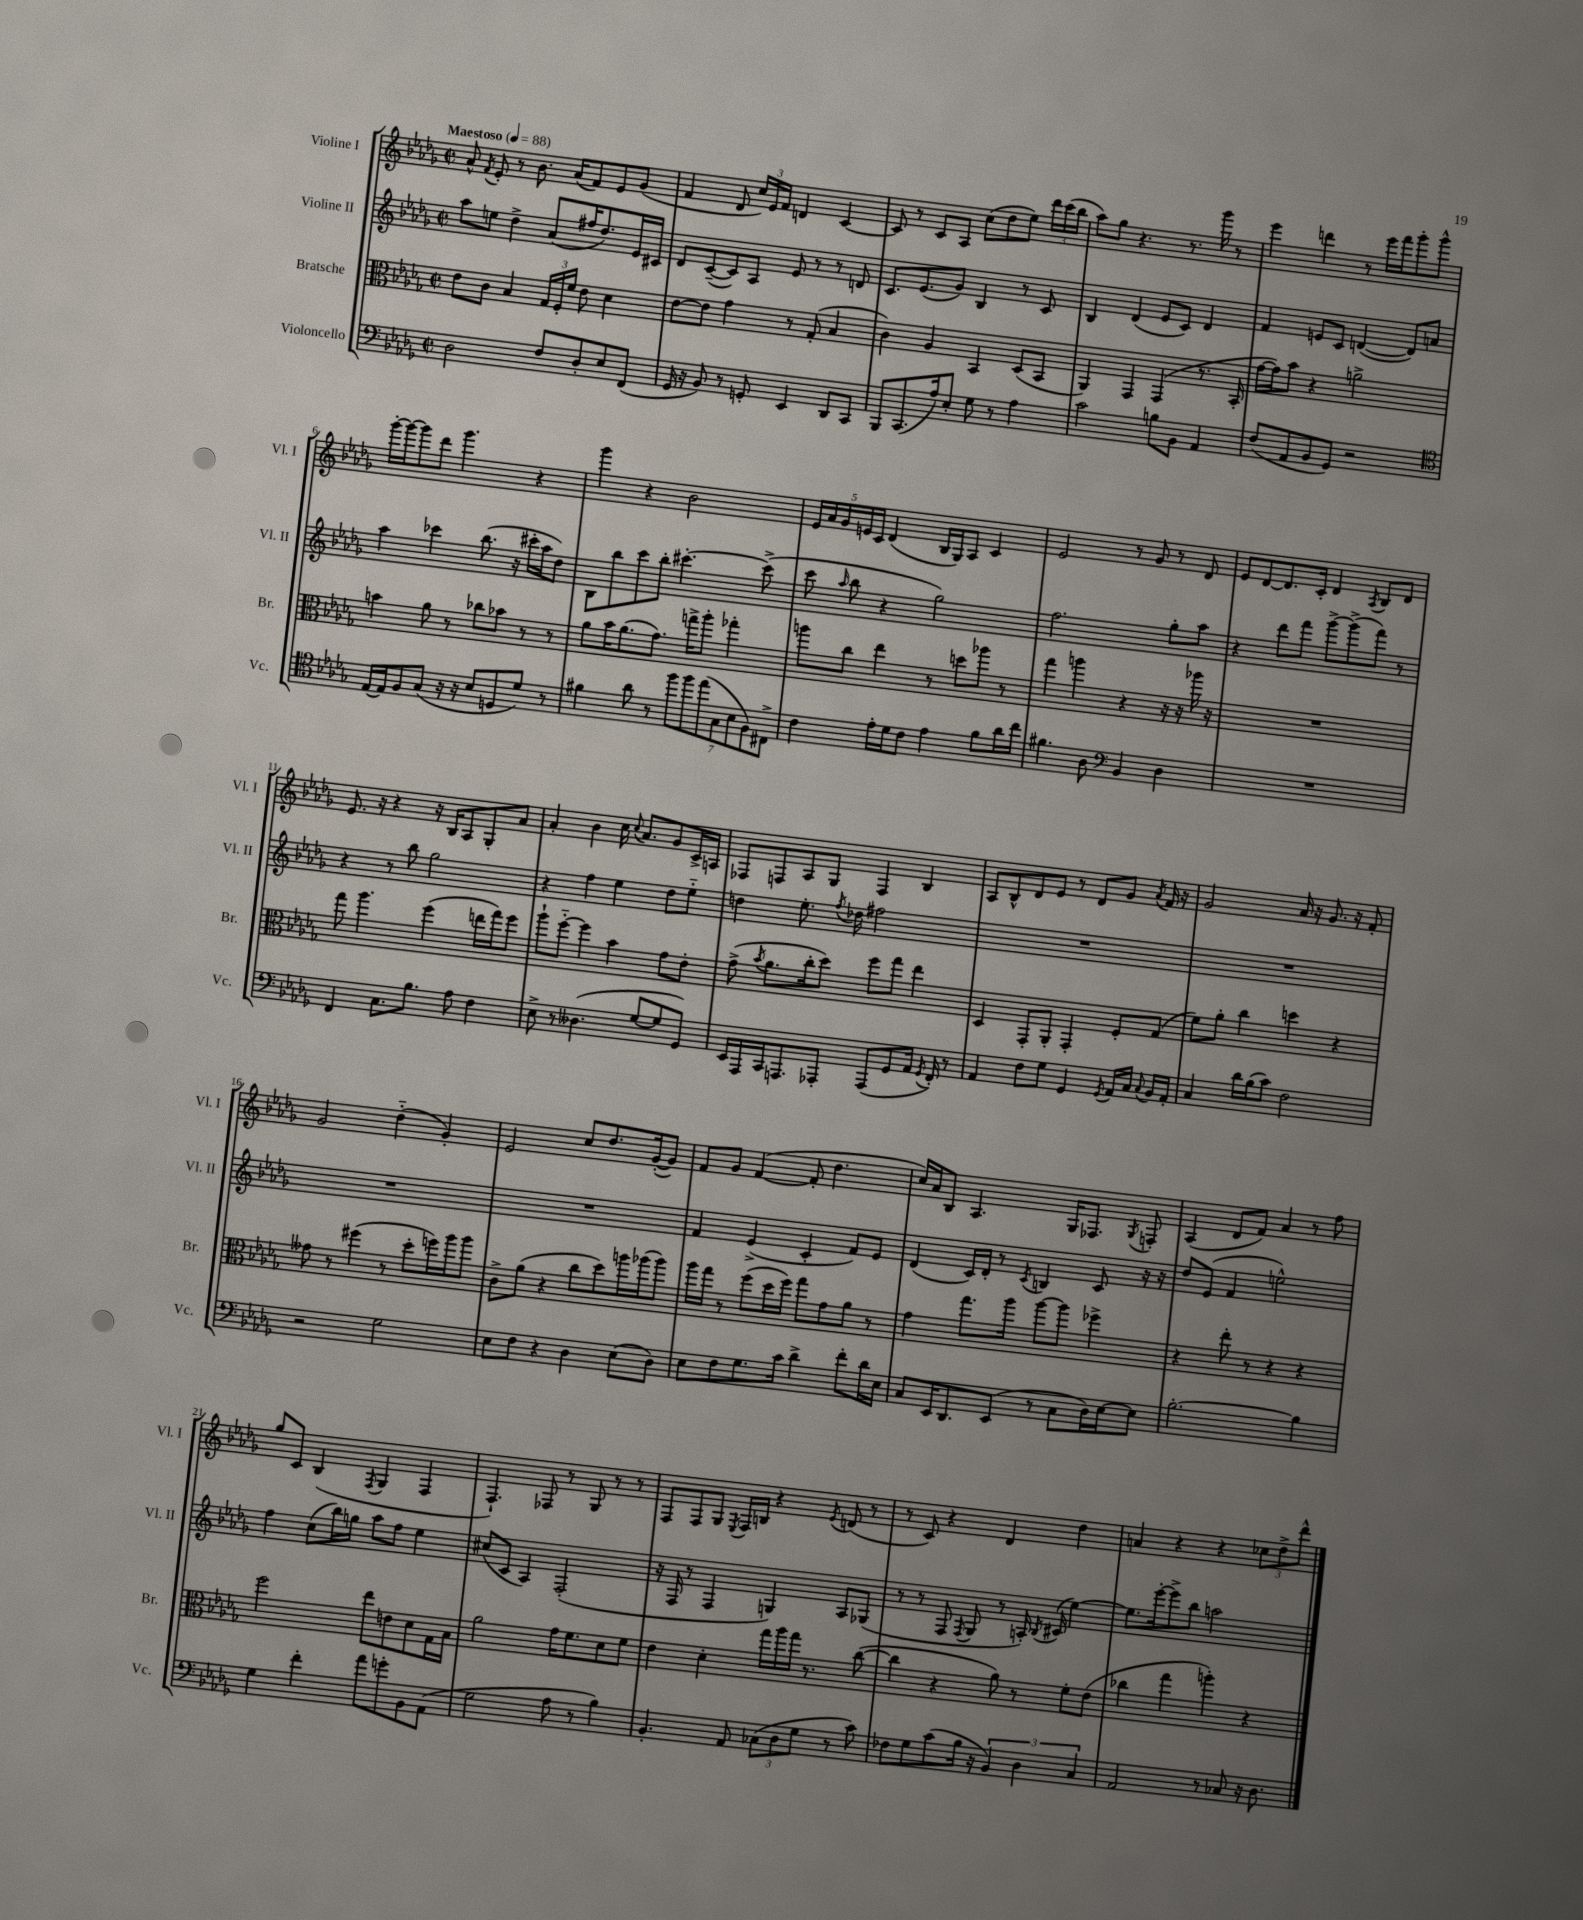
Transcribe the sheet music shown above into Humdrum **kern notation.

**kern	**kern	**kern	**kern
*part4	*part3	*part2	*part1
*staff4	*staff3	*staff2	*staff1
*I"Violoncello	*I"Bratsche	*I"Violine II	*I"Violine I
*I'Vc.	*I'Br.	*I'Vl. II	*I'Vl. I
*clefF4	*clefC3	*clefG2	*clefG2
*k[b-e-a-d-g-]	*k[b-e-a-d-g-]	*k[b-e-a-d-g-]	*k[b-e-a-d-g-]
*M2/2	*M2/2	*M2/2	*M2/2
*met(c|)	*met(c|)	*met(c|)	*met(c|)
*MM88	*MM88	*MM88	*MM88
=1	=1	=1	=1
!	!	!	!LO:TX:a:B:t=Maestoso
2D-\	8e-\L	8aa-\L	8a-^^/
.	.	.	8qf/
.	8c\J	8een\J	8e-'/
.	4B-/	4dd-^\	8r
.	.	.	8.b-\
8F/L	24G-/LL	(8a-/L	.
.	24F'/	.	.
.	.	.	(16a-/KL
.	24f/JJ	.	.
8D-'/	8e-\	16ff#X/K	8f/)
.	.	8.dd-/)	.
8E-/	4d-\	.	8e-/
(8FF/J	.	16e-/L	(8g-/J
.	.	16c#X/JJ	.
=2	=2	=2	=2
16GG-/	[8e-\L	8d-/L	4f/
16r	.	.	.
8BB-/)	8e-\J]	([8c~/	.
8r	4g-\	8c/])	8d-/
8GGn'/	.	8A-/J	24cc/LL)
.	.	.	24e-/
.	.	.	24f/JJ
4EE-/	8r	8e-/	4dn/
.	(8G-'/	8r	.
8DD-/L	4B-/	8r	[4c/
8CC/J	.	8dn/	.
=3	=3	=3	=3
8BBB-/L	4c\)	8.c/L	8c/]
(8.CC/	.	.	8r
.	.	(8.e-/	.
.	4A-/	.	8c/L
16A-/k)	.	.	.
8E-'/J	.	8g-/J)	8A-/J
8G-\	4BB-/	4B-/	(8cc\L
8r	.	.	8dd-\
4A-\	(8D-/L	8r	8ee-\J)
.	8BB-/J	8c/	24ddd-\LL
.	.	.	(24ccc\
.	.	.	24bb-\JJ
=4	=4	=4	=4
2c\	4AA-/)	4B-/	8aa-\L)
.	.	.	8gg-\J
.	4GG-/	(4d-/	4.r
8Bn\L	(4GG-/	8e-/L	.
8BB-\J	.	8c/J)	8.r
4AA-/	8.r	4d-/	.
.	.	.	16ggg-\
.	.	.	8r
.	16BB-'/	.	.
=5	=5	=5	=5
(8F/L	[16g-\LL	4f/	4eee-\
.	16g-\J])	.	.
8AA-/	8b-\J	.	.
8BB-/	4r	8en/L	4dddn\
8GG-/J)	.	8c/J	.
2r	2an^\	([4dn/	8r
.	.	.	16eee-\LL
.	.	.	16fff\J
.	.	8d/L])	8ggg-'\
.	.	8an/J	8ggg-^^\J
!!LO:LB:g=z
=6	=6	=6	=6
*clefC4	*	*	*
[16E-/LL	4bn\	4aa-\	[16ggg-'\LL
16E-/J]	.	.	16ggg-\J_
8F/	.	.	8ggg-\]
(8G-/J	8a-\	4ccc-X\	8ddd-\J
16r	8r	.	4.ggg-\
16r	.	.	.
8B-/L	8cc-X\L	(8.bb-\	.
8Dn/	8b-X\J	.	.
.	.	16r	.
8d-/J)	8r	16ccc#X'\LL	4r
.	.	16aa-\J	.
8r	8r	8dd-\J)	.
=7	=7	=7	=7
4f#X\	8a-\L	8B-\L	4ggg-\
.	16b-\K	8bb-\	.
.	(8.a-\	.	.
8a-\	.	8ccc\	4r
8r	8.g-\J)	8bb-'\J	.
14ff\L	.	[4.ccc#X'\	2b-\
.	16ggn^\KL	.	.
14ff\	.	.	.
.	8aa-'\J	.	.
(14ee-\	.	.	.
14G-\	.	.	.
.	4gg-X'\	.	.
14B-\	.	.	.
14F\)	.	.	.
.	.	(8ccc#^\]	.
14C#X^\J	.	.	.
=8	=8	=8	=8
4c\	8aan\L	8ccc\	20e-/LL
.	.	.	20a-/
.	.	.	20g-/
.	.	16qqaa-/	.
.	8cc\J	8bb-\	.
.	.	.	20en/
.	.	.	20c/JJ
16e-'\LL	4ee-\	4r	(4d-/
16d-\J	.	.	.
8c\J	.	.	.
4e-\	8r	2gg-\)	16B-/LL
.	.	.	16G-/J)
.	8ddn\L	.	8A-/J
8f\L	8aa-X\J	.	4c/
16a-\L	8r	.	.
16cc\JJ	.	.	.
=9	=9	=9	=9
4.f#X\	4gg-\	2.ff\	2e-/
.	4aan\	.	.
8A-\	.	.	.
*clefF4	*	*	*
4BB-/	4r	.	8r
.	.	.	8g-/
4D-\	16r	8gg-'\L	8r
.	16r	.	.
.	16aa-X\	8aa-\J	8d-/
.	16r	.	.
=10	=10	=10	=10
1r	1r	4r	8e-/L
.	.	.	[8d-/
.	.	8ddd-\L	8.d-/]
.	.	8fff\J	.
.	.	.	16c'/Jk
.	.	[8ggg-^\L	4d-/
.	.	(8ggg-^\]	.
.	.	.	8qA-/
.	.	8fff\J)	8B-/L
.	.	8r	8d-/J
!!LO:LB:g=z
=11	=11	=11	=11
4FF/	8gg-\	4r	8.e-/
.	4.aa-\	.	.
.	.	.	16r
8.C\L	.	8r	4r
.	.	8bb-\	.
8.B-\J	.	.	.
.	(4ff\	2gg-\	16r
.	.	.	16B-/KL
8A-\	.	.	8A-/
4F\	16een\LL	.	8G-'/
.	16gg-\J)	.	.
.	8ff\J	.	8a-/J
=12	=12	=12	=12
8E-^\	8aa-`\L	4r	4a-'/
8r	[8ff\J	.	.
(4.D--X\	4ff\]	4ff\	4b-\
.	4b-\	4ee-\	16cc\
.	.	.	8qqcc/
.	.	.	8.a-/L
[8G-/L	.	.	.
8G-/]	8g-\L	8dd-\L	8g-/
8GG-/J)	8e-'\J	8ee-\J	16c^/L
.	.	.	16An/JJ
=13	=13	=13	=13
16EE-/LL	(8g-^\	4ddn\	8F-X/L
16AAA-/	.	.	.
.	8qb-/	.	.
16CC/J	8.a-\L	.	8Fn/
8.AAAn/	.	.	.
.	.	8.ee-'\	8A-/
.	16cc'\k	.	.
8AAA-X'/J	8dd-\J)	.	8G-/J
.	.	8qff/	.
.	.	16dd-X\	.
(8AAA-/L	8ff\L	2ff#X\	4F/
8GG-/	8gg-\J	.	.
16AA-/Jk	4ee-\	.	4B-/
8qGG-/	.	.	.
16FF'/)	.	.	.
8r	.	.	.
=14	=14	=14	=14
4AA-/	4D-/	1r	8A-/L
.	.	.	8B-^^/
8F\L	8GG-'/L	.	8d-/
8G-\J	8AA-'/J	.	8e-/J
4GG-/	4GG-'/	.	8r
.	.	.	8d-/L
8qGG-/	.	.	.
16AA-/LL	8F'/L	.	8g-/J
16C/JJ	.	.	.
8qqC/	.	.	8qa-/
16BB-/LL	(8G-/J	.	16f/
16AA-'/JJ	.	.	16r
=15	=15	=15	=15
4C/	8f\L)	1r	2g-/
.	8a-'\J	.	.
16d-\LL	4cc\	.	.
(16B-\J	.	.	.
8c\J)	.	.	.
2F\	4ddn\	.	16a-/
.	.	.	16r
.	.	.	8.g-/
.	4r	.	.
.	.	.	16r
.	.	.	8f'/
!!LO:LB:g=z
=16	=16	=16	=16
2r	8g--X\	1r	2g-/
.	8r	.	.
.	(4ff#X\	.	.
2G-\	8r	.	(4dd-\
.	8dd-'\L	.	.
.	16ffn\L)	.	4g-'/)
.	16aa-\J	.	.
.	8aa-\J	.	.
=17	=17	=17	=17
8E-\L	8c^\L	1r	2e-/
8F\J	(8a-\J	.	.
4r	4r	.	.
4D-\	8cc\L	.	8cc/L
.	8dd-\)	.	8.dd-/
(8E-\L	16aan\L	.	.
.	(16aa-X\J	.	([16g-'/k
8D-\J)	8aa-\J)	.	8g-/J])
=18	=18	=18	=18
8E-\L	16aa-\LL	4f/	8f/L
.	16gg-\JJ	.	.
8F\	8r	.	8g-/J
8.G-\	(8ff\L	(4e-^/	([4f/
.	16dd-\L	.	.
16c\Jk	16ff\JJ)	.	.
4d-^\	8gg-\L	4c'/	8f'/]
.	8g-\	.	4.dd-\
8f'\L	8a-\J	8f/L)	.
16d-\L	8r	8e-/J	.
16E-\JJ	.	.	.
=19	=19	=19	=19
8C/L	4g-\	(4d-/	16cc/LL)
.	.	.	16a-/J
16EE-/K	.	.	8B-/J
8.DD-/	.	.	.
.	8.gg-\L	16c/LL)	4.A-/
.	.	16d-'/JJ	.
(8EE-/J	.	8r	.
.	16aa-\Jk	.	.
.	.	8qc/	.
8r	[8aa-\L	4Bn/	.
8C\L	8aa-\J]	.	16G-/KL
.	.	.	8.F-X/J
16D-\L)	4ff-X^\	8c/	.
[16E-\J	.	.	.
.	.	.	8qG-/
8E-\J]	.	16r	8Fn'/
.	.	16r	.
=20	=20	=20	=20
[2.B-'\	4r	8dd-/L	(4A-/
.	.	(8e-/J	.
.	8ee-'\	4f/	8d-/L
.	8r	.	8f/J)
.	4r	2een^^\)	4a-/
4B-\]	4r	.	8r
.	.	.	8ff\
!!LO:LB:g=z
=21	=21	=21	=21
4G-\	2ff\	4ff\	8gg-/L
.	.	.	8c/J
4f'\	.	(8cc\L	(4B-/
.	.	16bb-\L)	.
.	.	16ggn\JJ	.
.	.	.	8qF/
8a-\L	8ee-\L	8aa-\L	4G-/
8gn'\	8en\	8ff\J	.
8BB-\	8d-\	4ee-\	4F/
(8AA-\J	16G-\L	.	.
.	16B-\JJ	.	.
=22	=22	=22	=22
2G-\	2a-\	(8cc#X/L	4.F`/)
.	.	8c/J	.
.	.	4A-/)	.
.	.	.	8F-X/
8A-\	16g-\KL	(2F'/	8r
.	8.f\	.	.
8r	.	.	8G-/
4B-\)	8d-\	.	8r
.	8f\J	.	8r
=23	=23	=23	=23
4.BB-'/	4e-\	16r	8F/L
.	.	16F/	.
.	.	8r	8F/
.	4d-'\	4F/	8G-/J
.	.	.	8qE-/
8AA-/	.	.	16F/LL
.	.	.	16Bn/JJ
(12C-X\L	16gg-\LL	4Gn/)	4r
.	16aa-\	.	.
12D-\	.	.	.
.	16gg-\JJ	.	.
12G-\J	.	.	.
.	8.r	.	.
.	.	.	8qe-/
8r	.	8A-/L	(8dn/
8c\)	([8cc\	(8G-X/J	8r
=24	=24	=24	=24
8F-X\L	4cc\]	8r	8r
8G-\	.	8r	8c/)
(8c\	4r	8F/	4r
.	.	8qF/	.
16B-\Jk	.	8G-/	.
16r	.	.	.
6BB-/)	8a-\)	8r	4d-/
.	8r	16An'/)	.
6D-\	.	.	.
.	.	8qB-/	.
.	.	(16c#X/	.
.	8f'\L	[4ee-\)	4dd-\
6C/	.	.	.
.	(8e-\J	.	.
=25	=25	=25	=25
2AA-/	4cc-X\	8.ee-\L]	4an/
.	.	[16eee-'\k	.
.	4gg-\	8eee-^\]	4r
.	.	8bb-\J	.
8r	4aan'\)	2aan\	4r
8C-X/	.	.	.
16r	4r	.	12cc-X\L
8.D-\	.	.	.
.	.	.	12dd-^\
.	.	.	12ddd-^^\J
==	==	==	==
*-	*-	*-	*-
